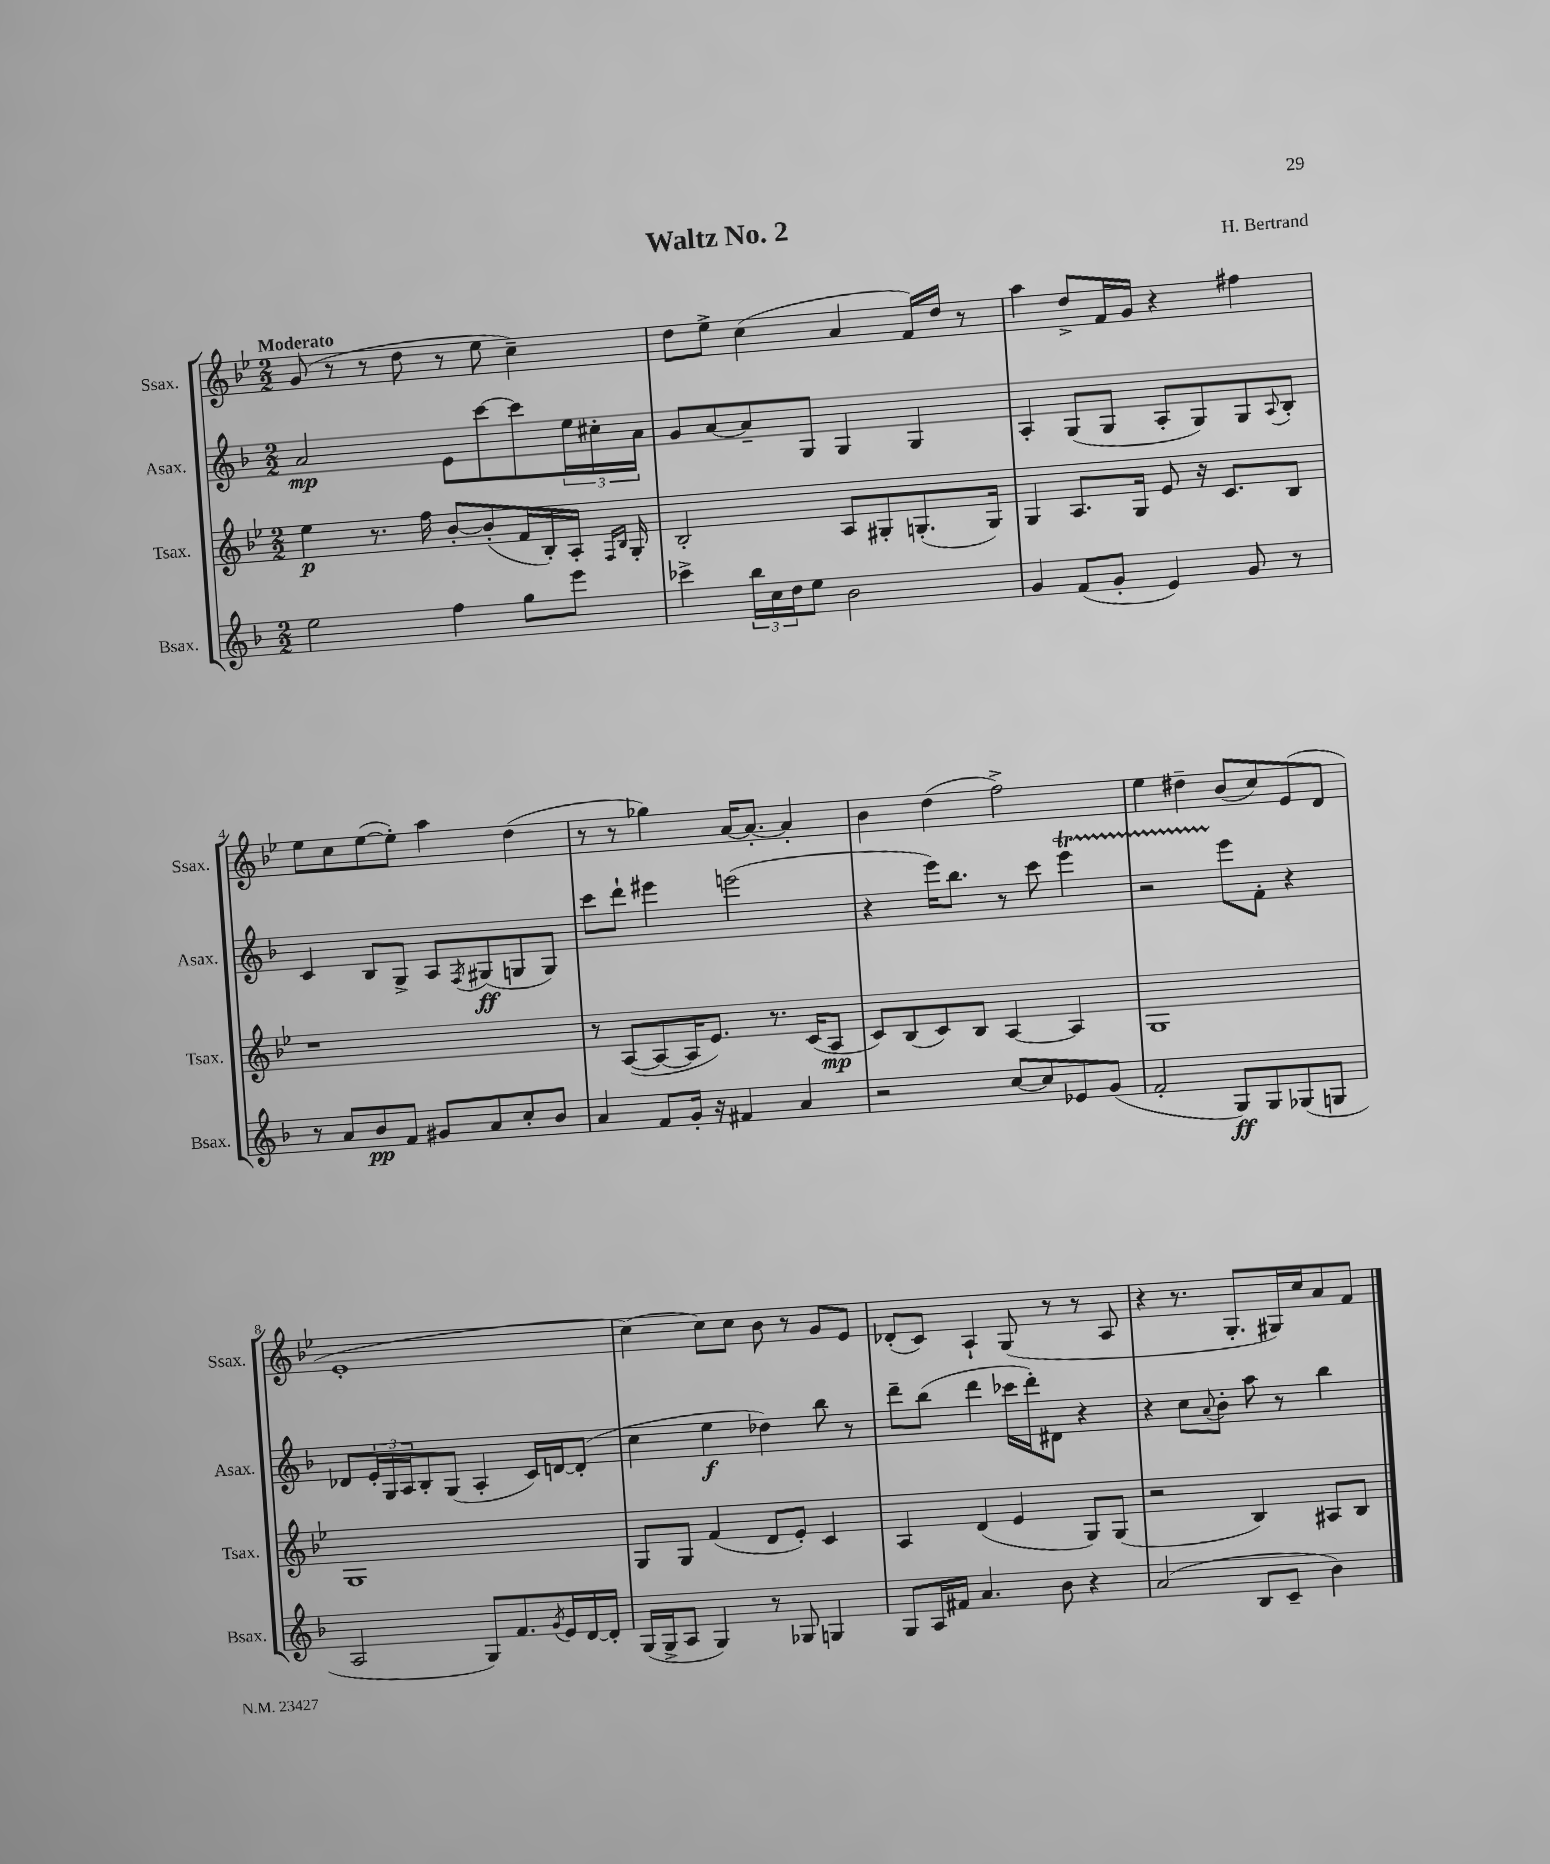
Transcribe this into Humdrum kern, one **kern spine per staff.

**kern	**dynam	**kern	**dynam	**kern	**dynam	**kern
*part4	*part4	*part3	*part3	*part2	*part2	*part1
*staff4	*staff4	*staff3	*staff3	*staff2	*staff2	*staff1
*I"Bsax.	*	*I"Tsax.	*	*I"Asax.	*	*I"Ssax.
*I'Bsax.	*	*I'Tsax.	*	*I'Asax.	*	*I'Ssax.
*clefG2	*	*clefG2	*	*clefG2	*	*clefG2
*k[b-]	*	*k[b-e-]	*	*k[b-]	*	*k[b-e-]
*M2/2	*	*M2/2	*	*M2/2	*	*M2/2
=1	=1	=1	=1	=1	=1	=1
!	!	!	!	!	!	!LO:TX:a:B:t=Moderato
2ee\	.	4ee-\	p	2a/	mp	(8g/
.	.	.	.	.	.	8r
.	.	8.r	.	.	.	8r
.	.	.	.	.	.	8dd\
.	.	16ff\	.	.	.	.
4ff\	.	[8b-'/L	.	8e\L	.	8r
.	.	(8b-'/]	.	[8ccc\	.	8ee-\
8gg\L	.	16f/L	.	8ccc\]	.	4cc~\)
.	.	16B-'/)	.	.	.	.
8eee\J	.	16A'/JJ	.	24ee\L	.	.
.	.	.	.	24cc#X'\	.	.
.	.	16qqF/LL	.	.	.	.
.	.	16qqB-/JJ	.	.	.	.
.	.	16G'/	.	.	.	.
.	.	.	.	24a\JJ	.	.
=2	=2	=2	=2	=2	=2	=2
4ccc-X^\	.	2B-'/	.	8g/L	.	8dd\L
.	.	.	.	[8a/	.	8ee-^\J
24bb-\LL	.	.	.	8a~/]	.	(4cc\
24cc\	.	.	.	.	.	.
24dd\J	.	.	.	.	.	.
8ee\J	.	.	.	8G/J	.	.
2b-\	.	8A/L	.	4G/	.	4a/
.	.	8G#X'/	.	.	.	.
.	.	(8.Gn'/	.	4G/	.	16f/LL)
.	.	.	.	.	.	16dd/JJ
.	.	.	.	.	.	8r
.	.	16G/Jk)	.	.	.	.
=3	=3	=3	=3	=3	=3	=3
4g/	.	4G/	.	4A'/	.	4aa\
(8f/L	.	8.A/L	.	(8G/L	.	8dd^/L
8g'/J	.	.	.	8G/J	.	16f/L
.	.	16G/Jk	.	.	.	16g/JJ
4e/)	.	8e-/	.	8A'/L	.	4r
.	.	16r	.	8G/)	.	.
.	.	8.c/L	.	.	.	.
8g/	.	.	.	8G/	.	4ff#X\
.	.	.	.	8qqA/	.	.
8r	.	8B-/J	.	8B-'/J	.	.
!!LO:LB:g=z
=4	=4	=4	=4	=4	=4	=4
8r	.	1r	.	4c/	.	8ee-\L
8a/L	.	.	.	.	.	8cc\
8b-/	pp	.	.	8B-/L	.	([8ee-\
8f/J	.	.	.	8G^/J	.	8ee-'\J])
8g#X/L	.	.	.	8A/L	.	4aa\
.	.	.	.	8qF/	.	.
8a/	.	.	.	(8G#X/	ff	.
8cc'/	.	.	.	8Gn/	.	(4dd\
8b-/J	.	.	.	8G/J)	.	.
=5	=5	=5	=5	=5	=5	=5
4a/	.	8r	.	8ccc\L	.	8r
.	.	([8A/L	.	8ddd`\J	.	8r
8f/L	.	8A/_	.	4eee#X\	.	4gg-X\)
16g'/Jk	.	16A/K]	.	.	.	.
16r	.	8.e-/J)	.	.	.	.
4f#X/	.	.	.	(2eeen\	.	[16a/KL
.	.	.	.	.	.	8.a'/J_
.	.	8.r	.	.	.	.
4a/	.	.	.	.	.	4a'/]
.	.	(16c/KL	.	.	.	.
.	.	8A/J	mp	.	.	.
=6	=6	=6	=6	=6	=6	=6
2r	.	8c/L)	.	4r	.	4b-\
.	.	(8B-/	.	.	.	.
.	.	8c/)	.	16eee\KL)	.	(4dd\
.	.	.	.	8.bb-\J	.	.
.	.	8B-/J	.	.	.	.
[8cc/L	.	[4A/	.	8r	.	2ff^\)
8cc/]	.	.	.	8ccc\	.	.
8e-X/	.	4A/]	.	4eeet\	.	.
(8g/J	.	.	.	.	.	.
=7	=7	=7	=7	=7	=7	=7
2f'/	.	1G	.	2r	.	4ee-\
.	.	.	.	.	.	4dd#X~\
8G/L)	ff	.	.	8eee\L	.	(8b-/L
8G/	.	.	.	8f'\J	.	8cc/)
(8G-X/	.	.	.	4r	.	(8e-/
8Gn/J	.	.	.	.	.	8d/J
!!LO:LB:g=z
=8	=8	=8	=8	=8	=8	=8
2A/	.	1G	.	8d-X/L	.	1e-'
.	.	.	.	24e'/L	.	.
.	.	.	.	24G/	.	.
.	.	.	.	24A/J	.	.
.	.	.	.	8B-'/	.	.
.	.	.	.	(8G/J	.	.
8G/L)	.	.	.	4A'/	.	.
8.f/	.	.	.	.	.	.
.	.	.	.	16c/LL)	.	.
8qg/	.	.	.	.	.	.
16e/L	.	.	.	[16dn/J	.	.
[16d/	.	.	.	(8d'/J]	.	.
16d'/JJ]	.	.	.	.	.	.
=9	=9	=9	=9	=9	=9	=9
(16G/LL	.	8G/L	.	4cc\	.	[4cc\)
16G^/J	.	.	.	.	.	.
8A/J	.	8G/J	.	.	.	.
4G/)	.	(4f/	.	4ee\	f	8cc\L]
.	.	.	.	.	.	8cc\J
8r	.	8d/L	.	4dd-X\)	.	8b-\
8G-X/	.	8e-'/J)	.	.	.	8r
4Gn/	.	4c/	.	8bb-\	.	8g/L
.	.	.	.	8r	.	8e-/J
=10	=10	=10	=10	=10	=10	=10
8G/L	.	4A/	.	8ddd~\L	.	(8d-X'/L
16A/L	.	.	.	(8bb-\J	.	8c/J)
16f#X/JJ	.	.	.	.	.	.
4.a/	.	(4d/	.	4ddd\	.	4A`/
.	.	4e-/	.	16ccc-X\LL	.	(8G/
.	.	.	.	16ddd'\J)	.	.
8b-\	.	.	.	8d#X\J	.	8r
4r	.	8G/L)	.	4r	.	8r
.	.	(8G/J	.	.	.	8A/
=11	=11	=11	=11	=11	=11	=11
(2a/	.	2r	.	4r	.	4r
.	.	.	.	8cc\L	.	8.r
.	.	.	.	8qqa/	.	.
.	.	.	.	8b-'\J	.	.
.	.	.	.	.	.	8.G'/L
8B-/L	.	4B-/)	.	8aa\	.	.
8c~/J	.	.	.	8r	.	16G#X/L)
.	.	.	.	.	.	16cc/J
4b-\)	.	8A#X/L	.	4bb-\	.	8a/
.	.	8B-/J	.	.	.	8f/J
==	==	==	==	==	==	==
*-	*-	*-	*-	*-	*-	*-
